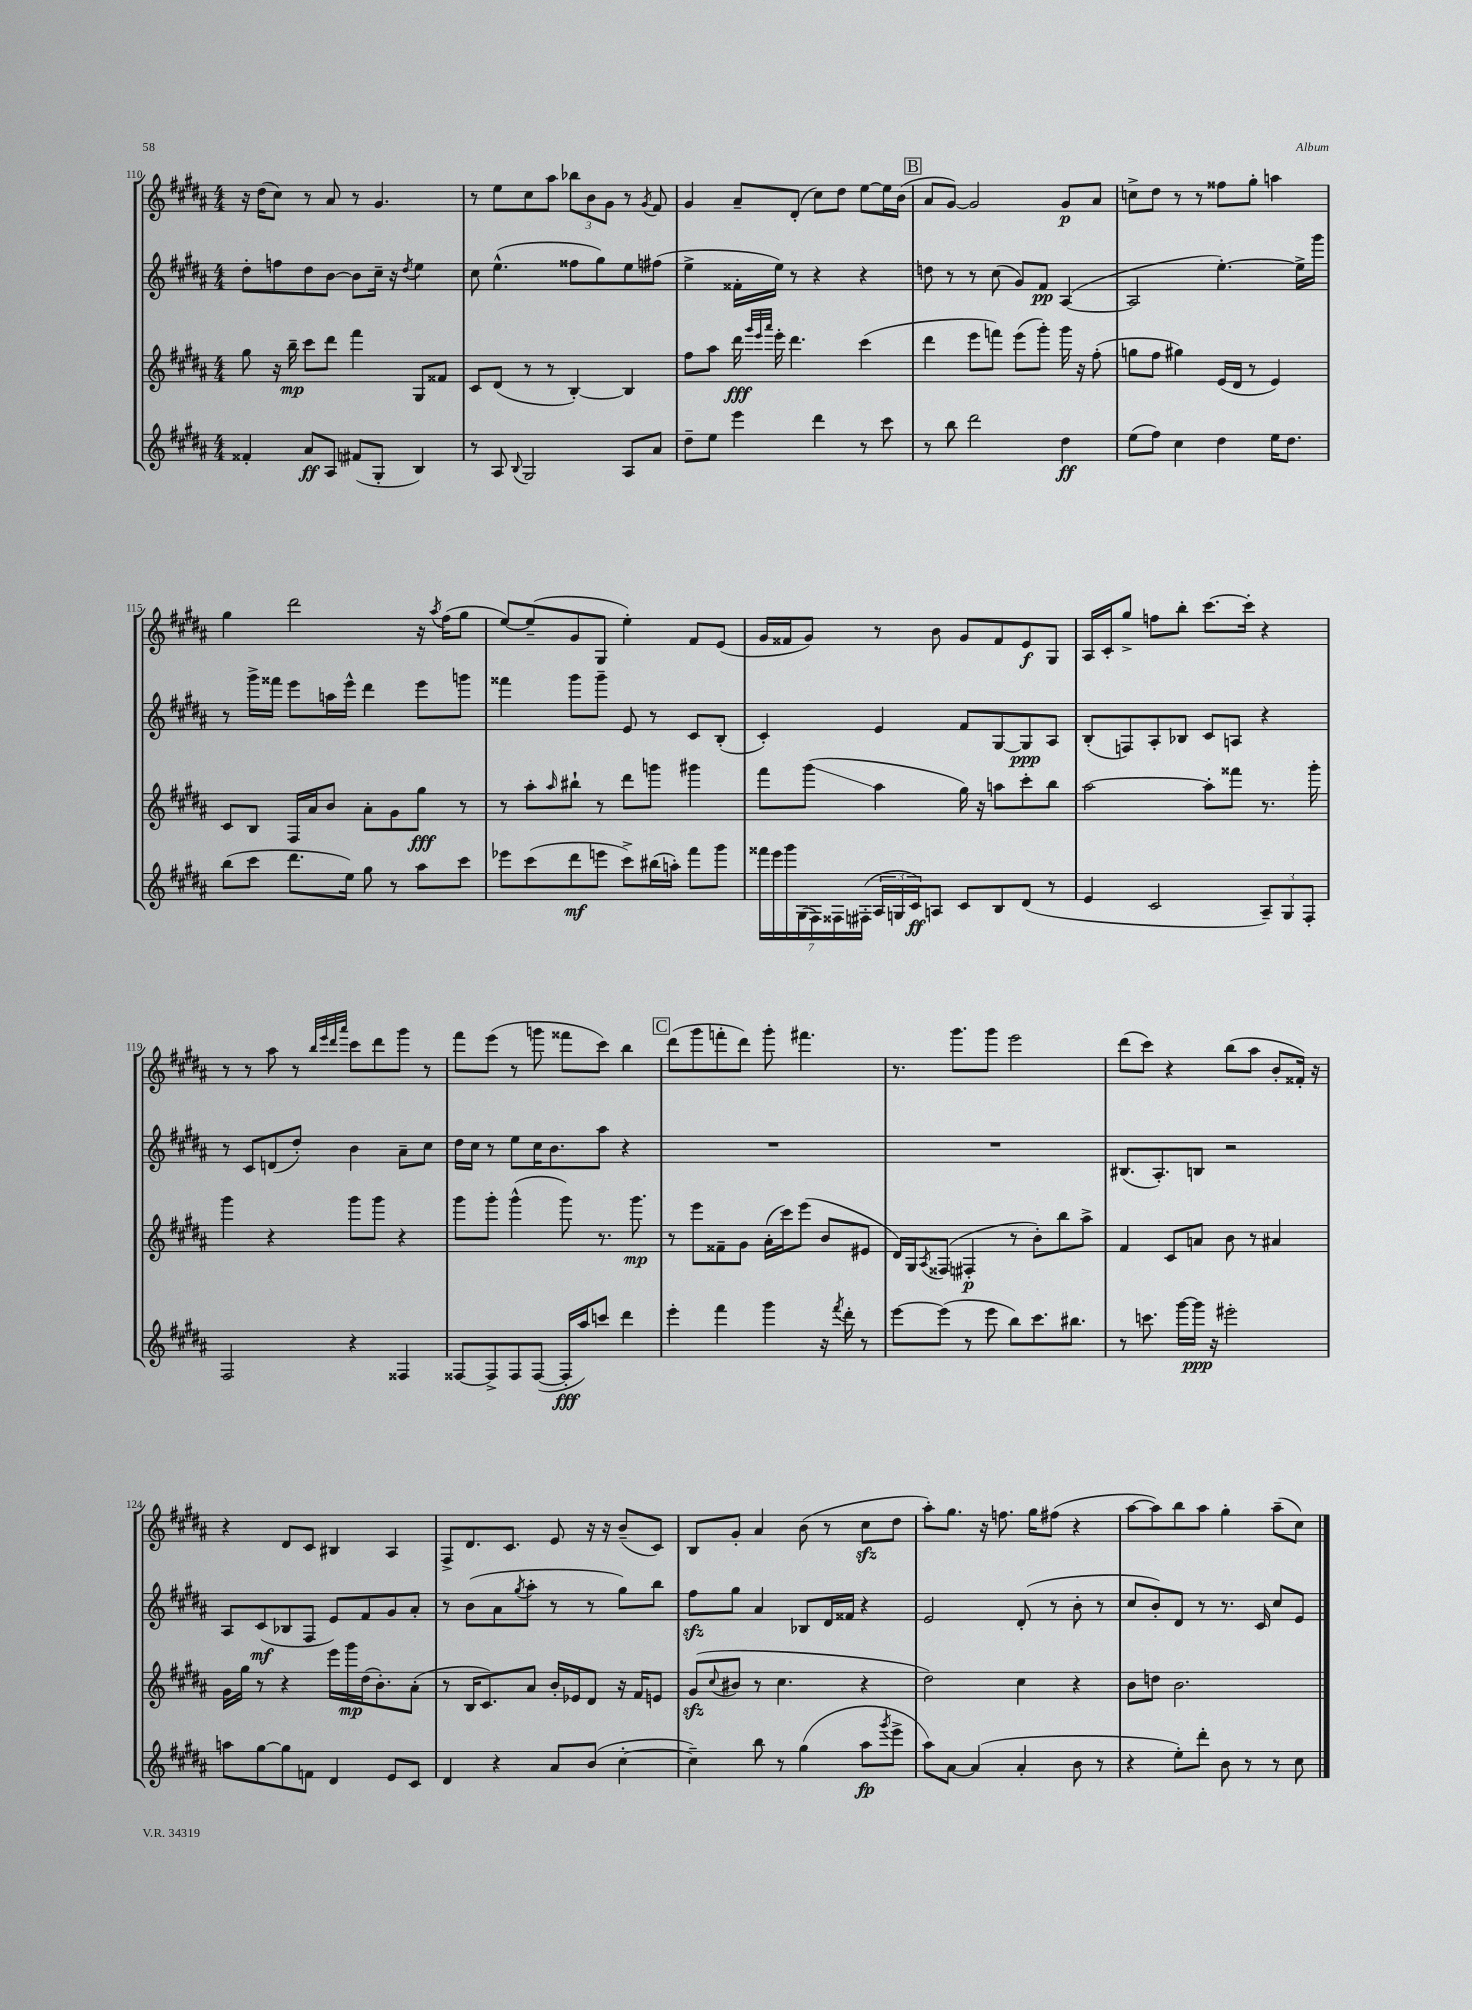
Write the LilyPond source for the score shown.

<<
\new StaffGroup <<
\new Staff = "s0" {
    \clef treble \key b \major \numericTimeSignature \time 4/4
    r16 dis''16( cis''8) r8 ais'8 r8 gis'4. |
    r8 e''8 cis''8 ais''8 \tuplet 3/2 { bes''8 b'8 gis'8 } r8 \acciaccatura { gis'8 } fis'8 |
    gis'4 ais'8-- dis'8-.( cis''8) dis''8 e''8~ e''16 b'16( |
    \mark \markup { \box "B" } ais'8 gis'8~) gis'2 gis'8\p ais'8 |
    c''8-> dis''8 r8 r8 fisis''8 gis''8-. a''4 |
    gis''4 dis'''2 r16 \acciaccatura { ais''8 } fis''16( gis''8 |
    e''8~) e''8--( gis'8 gis8 e''4-.) fis'8 e'8( |
    gis'16 fisis'16 gis'8) r8 b'8 gis'8 fisis'8 e'8\f gis8 |
    ais16 cis'16-. gis''8-> f''8 b''8-. cis'''8.~ cis'''16-. r4 |
    r8 r8 ais''8 r8 \grace { b''32 e'''32 dis'''32 ais'''32 } cis'''8 dis'''8 gis'''8 r8 |
    fis'''8 e'''8( r8 g'''8 fisis'''8 cis'''8) b''4 |
    \mark \markup { \box "C" } dis'''8( gis'''8 f'''8-. dis'''8) gis'''8-. fis'''4. |
    r8. gis'''8. gis'''8 e'''2 |
    dis'''8( cis'''8) r4 b''8( ais''8 b'8-. fisis'16-.) r16 |
    r4 dis'8 cis'8 bis4 ais4 |
    fis8-> dis'8. cis'8. e'8 r16 r16 b'8--( cis'8) |
    b8 gis'8-. ais'4 b'8( r8 cis''8\sfz dis''8 |
    ais''8-.) gis''8. r16 f''8. gis''16 fis''8( r4 |
    ais''8~ ais''8) b''8 ais''8 gis''4-. ais''8--( cis''8) \bar "|." |
}
\new Staff = "s1" {
    \clef treble \key b \major \numericTimeSignature \time 4/4
    dis''8-. f''8 dis''8 b'8~ b'8 cis''16-- r16 \acciaccatura { dis''8 } e''4 |
    cis''8 e''4.-^( fisis''8 gis''8) e''8 fis''8( |
    e''4-> fisis'16-. e''16) r8 r4 r4 |
    \mark \markup { \box "B" } d''8 r8 r8 cis''8( gis'8) fis'8\pp ais4~( |
    ais2 e''4.~-.) e''16-> gis'''16 |
    r8 gis'''16-> fisis'''16 e'''8 a''16 e'''16-^ dis'''4 e'''8 g'''8 |
    fisis'''4 gis'''8 gis'''8-- e'8 r8 cis'8 b8-.( |
    cis'4-.) e'4 fis'8 gis8~ gis8\ppp ais8 |
    b8-.( f8) ais8-. bes8 cis'8 a8 r4 |
    r8 cis'8 d'8( dis''8-.) b'4 ais'8-- cis''8 |
    dis''16 cis''16 r8 e''8 cis''16 b'8. ais''8 r4 |
    \mark \markup { \box "C" } R1 |
    R1 |
    bis8.( ais8.-.) b8 r2 |
    ais8 cis'8\mf( bes8 fis8 e'8) fis'8 gis'8 ais'8-. |
    r8 b'8( ais'8 \acciaccatura { gis''8 } ais''8-. r8 r8 gis''8) b''8 |
    fis''8\sfz gis''8 ais'4 bes8 dis'16 fisis'16 r4 |
    e'2 dis'8-.( r8 b'8-. r8 |
    cis''8 b'8-.) dis'8 r8 r8. cis'16 cis''8 e'8 \bar "|." |
}
\new Staff = "s2" {
    \clef treble \key b \major \numericTimeSignature \time 4/4
    gis''8 r16 b''16--\mp cis'''8 dis'''8 fis'''4 gis8 fisis'8 |
    cis'8 dis'8( r8 r8 b4~-.) b4 |
    fis''8 ais''8 dis'''16\fff \grace { gis'''32 e'''32 ais'''32 } e'''16-. dis'''4. cis'''4( |
    \mark \markup { \box "B" } dis'''4 e'''8 f'''8) e'''8( gis'''8-.) gis'''16 r16 fis''8-.( |
    g''8 fis''8 gis''4) e'16( dis'16 r8 e'4) |
    cis'8 b8 fis16 ais'16 b'8 ais'8-. gis'8 gis''8\fff r8 |
    r8 ais''8-. \grace { ais''16 } bis''8-! r8 dis'''8 g'''8 gis'''4 |
    fis'''8 gis'''8\glissando( ais''4 gis''16) r16 a''8 cis'''8-. b''8 |
    ais''2~ ais''8-. fisis'''8 r8. gis'''16-. |
    gis'''4 r4 gis'''8 gis'''8 r4 |
    gis'''8 gis'''8-. gis'''4-^( gis'''8) r8. gis'''8.\mp |
    \mark \markup { \box "C" } r8 e'''8 fisis'8-- gis'8 ais'16-.( cis'''16) e'''8( b'8 eis'8 |
    dis'16) gis16 \acciaccatura { ais8 } fisis8( fis4-.\p r8 b'8-.) b''8 ais''8-> |
    fis'4 cis'8 a'8 b'8 r8 ais'4 |
    gis'16 gis''16 r8 r4 e'''16 gis'''16\mp dis''16( b'8.-.) ais'8-.( |
    r8 b16 cis'8.) ais'8 b'16-. ees'16 dis'8 r16 fis'16 e'8 |
    gis'8\sfz( \appoggiatura { cis''8 } bis'8 r8 cis''4. r4 |
    dis''2) cis''4 r4 |
    b'8 d''8 b'2. \bar "|." |
}
\new Staff = "s3" {
    \clef treble \key b \major \numericTimeSignature \time 4/4
    fisis'4-. ais'8\ff ais8 fis'8( gis8-. b4) |
    r8 ais8 \appoggiatura { b8 } gis2 ais8 ais'8 |
    dis''8-- e''8 e'''4 dis'''4 r8 cis'''8 |
    \mark \markup { \box "B" } r8 b''8 dis'''2 dis''4\ff |
    e''8( fis''8) cis''4 dis''4 e''16 dis''8. |
    b''8( cis'''8 dis'''8. e''16) gis''8 r8 ais''8 cis'''8 |
    ees'''8 cis'''8( dis'''8\mf e'''8 cis'''8->) bis''16( a''16-.) fis'''8 gis'''8 |
    \tuplet 7/4 { fisis'''16 e'''16 gis'''16 gis16( fis16) fisis16 fis16-.( } \tuplet 3/2 { ais16 g16 cis'16\ff) } a8 cis'8 b8 dis'8( r8 |
    e'4 cis'2 \tuplet 3/2 { ais8--) gis8 fis8-. } |
    fis2 r4 fisis4 |
    fisis8~ fisis8-> fisis8 fisis8~( fisis16-.\fff ais''16) c'''8 dis'''4 |
    \mark \markup { \box "C" } e'''4-. fis'''4 gis'''4 r16 \acciaccatura { fis'''8 } dis'''16-. r8 |
    e'''8~ e'''8( r8 e'''8 b''8) cis'''8. bis''8. |
    r8 c'''8. gis'''16~ gis'''16\ppp r16 eis'''2-. |
    a''8 gis''8~ gis''8 f'8 dis'4 e'8 cis'8 |
    dis'4 r4 ais'8 b'8( cis''4~-. |
    cis''4--) b''8 r8 gis''4( ais''8\fp \acciaccatura { gis'''8 } e'''8-> |
    ais''8) ais'8~ ais'4( ais'4-. b'8 r8 |
    r4 e''8-.) dis'''8-. b'8 r8 r8 cis''8 \bar "|." |
}
>>
>>
\layout { \context { \Score currentBarNumber = #110 } }
